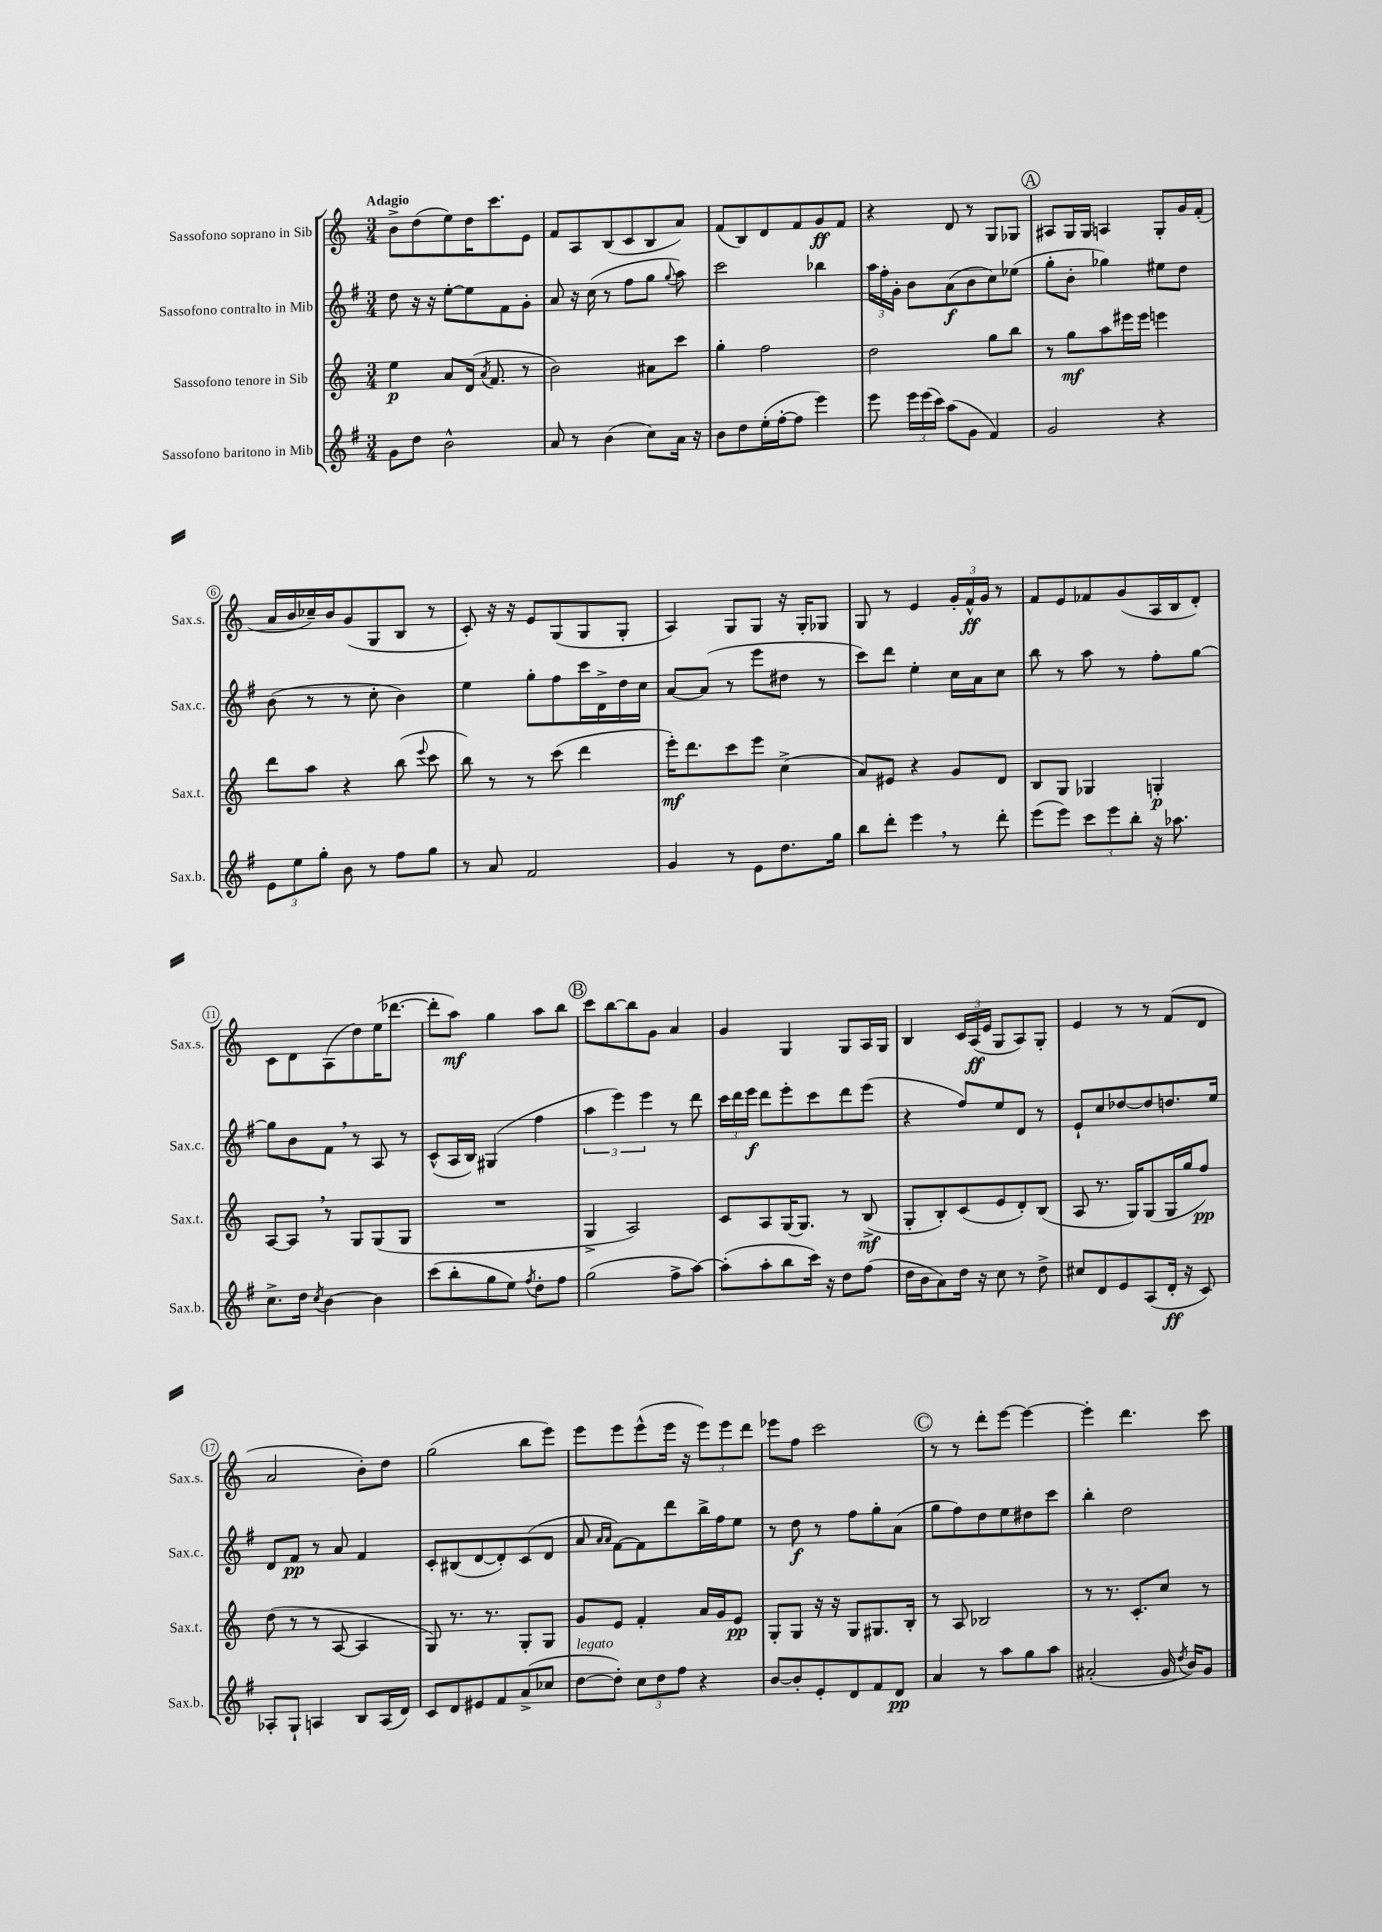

**kern	**kern	**kern	**kern
*staff4	*staff3	*staff2	*staff1
*clefG2	*clefG2	*clefG2	*clefG2
*k[f#]	*k[]	*k[f#]	*k[]
*M3/4	*M3/4	*M3/4	*M3/4
8g\L	4ee\	8dd\	8b^\L
8dd\J	.	16r	(8dd\
.	.	16r	.
2b^^\	8a/L	[8ee'\L	8ee\)
.	(16d/Jk	8ee\]	16dd\K
.	8qa/	.	.
.	8.f/	.	8.ccc\
.	.	8f#\	.
.	8r	8g'\J	8e\J
=	=	=	=
8a/	2b\)	8a/	8f/L
8r	.	16r	8A/
.	.	(16cc\	.
(4b\	.	8r	(8B/
.	.	8ff#\L	8c/
8cc\L)	8a#\L	8gg\J	8B/
.	.	8qqgg/	.
16a\Jk	8ccc\J	8aa\)	8a/J)
16r	.	.	.
=	=	=	=
8b\L	4gg'\	2ccc\	(8f/L
8dd\	.	.	8B/)
(16ee'\L	2ff\	.	8d/
[16ff#'\J	.	.	.
8ff#\]J	.	.	8f/
4eee\)	.	4bb-\	8g/
.	.	.	8f/J
=	=	=	=
8eee\	2dd\	24aa\LL	4r
.	.	24ff#'\	.
.	.	24g'\JJ	.
24eee\LL	.	8b\L	.
(24eee\	.	.	.
24ccc\JJ)	.	.	.
(8aa\L	.	(8a\	8d/
8g\J	.	8b\	8r
4f#/)	8gg\L	8cc\)	8G/L
.	8bb\J	(8ee-\J	8G-/J
=	=	=	=
2g/	8r	8gg'\L	8A#/L
.	8gg\L	8b'\J	16G/L
.	.	.	16G/JJ
.	8aa\	4gg-\)	4A/
.	16eee#\L	.	.
.	16eee#\JJ	.	.
4r	4eee\	8ee#\L	8G'/L
.	.	8dd\J	16g/L
.	.	.	(16f'/JJ
=	=	=	=
12e\L	8ddd\L	(8b\	16a/LL
.	.	.	16b/
12ee\	.	.	.
.	8aa\J	8r	16cc-~/)
12gg'\J	.	.	.
.	.	.	16b/J
8b\	4r	8r	(8g/
8r	.	8cc'\	8G/
8ff#\L	(8bb\	4b\)	8B/J
.	8qqeee/	.	.
8gg\J	8ccc\	.	8r
=	=	=	=
8r	8bb\)	4ee\	8c'/)
8a/	8r	.	16r
.	.	.	16r
2f#/	8r	8gg'\L	8e/L
.	(8ccc\	8ff#\	(8G/
.	4ddd\	16ccc\L	8G/
.	.	16d^\	.
.	.	16dd\	8G'/J
.	.	16cc\JJ	.
=	=	=	=
4g/	16eee'\LK)	[8a/L	4A/)
.	8.ddd\	.	.
.	.	(8a/]J	.
8r	8ccc\	8r	8G/L
8e\L	8eee\J	8eee\L	8G/J
8.dd\	(4cc^\	8dd#\J	16r
.	.	.	16G'/LK
.	.	8r	8G-/J
16gg\Jk	.	.	.
=	=	=	=
8bb\L	8a/L)	8ccc\L)	8G/
8ddd'\J	8e#/J	8ddd\J	8r
4eee\	4r	4ee'\	4e/
8r	8g/L	16cc\LL	24g'/LL
.	.	.	24f^^/
.	.	16a\J	.
.	.	.	24g/JJ
8ddd'\	8d/J	8cc\J	8r
=	=	=	=
(8eee\L	8B/L	8bb\	8f/L
8eee\J)	8G/J	8r	8e/
12ccc\L	4G-/	8aa\	8f-/
12eee\	.	.	.
.	.	8r	(8g/
12bb'\J	.	.	.
16r	4G'/	8ff#'\L	16A/L
8.aa-\	.	.	16B/J
.	.	[8gg\J	8d'/J)
=	=	=	=
8.cc^\L	[8A/L	8gg\]L	8c\L
.	8A/]J	8b\	8d\
16dd\Jk	.	.	.
8qcc/	.	.	.
[4b\	8r	8f#\J	(8A\
.	8G/L	8r	8dd\)
4b\]	(8G/	8A/	(16ee\K
.	.	.	[8.ddd-\J
.	8G/J	8r	.
=	=	=	=
(8ccc\L	2.r	(8c^^/L	8ddd-'\]L
8bb'\	.	16A/L	8aa\J)
.	.	16B/JJ)	.
8gg\	.	(4G#/	4gg\
8ee\J)	.	.	.
8qff#/	.	.	.
8dd'\L	.	4ff#\	8aa\L
8ff#\J	.	.	8bb\J
=	=	=	=
(2gg\	4G^/	6aa\	8ccc\L
.	.	.	[8bb\
.	.	6eee\)	.
.	2A/)	.	8bb\]
.	.	6eee\	.
.	.	.	8g\J
8ff#^\L	.	8r	4a/
[8aa\J)	.	8ddd\	.
=	=	=	=
(8aa'\]L	8c/L	24ccc\LL	4g/
.	.	24ddd\	.
.	.	24eee\JJ	.
8aa'\	8A/	8ddd\L	.
8bb\	[16G/K	8eee'\	4G/
.	8.G/]J	.	.
16ccc\Jk)	.	8ccc\	.
16r	.	.	.
8dd\L	8r	8ddd\	8G/L
(8ff#\J	(8B^/	(8eee\J	16A/L
.	.	.	16G/JJ
=	=	=	=
16dd\LL	8G'/L	4r	4B/
16b\J	.	.	.
8a\)	8B'/)	.	.
16dd\Jk	(8c/	8ff#/L)	24c/LL
.	.	.	(24A/
16r	.	.	.
.	.	.	24e/JJ
8cc\	8e/	8ee/	8G/L
8r	8d'/)	8d/J	8A/)
8dd^\	(8B/J	8r	8G'/J
=	=	=	=
8cc#/L	8A/	8e`/L	4e/
8d/	8.r	8cc/	.
8e/	.	[8dd-/	8r
.	16G/LK)	.	.
(8A/	(8G/	8dd-/]	8r
16d'/Jk	16G/L	8.dd/	(8f/L
16r	16gg/J	.	.
8c/)	8ff/J)	.	8d/J
.	.	16ee/Jk	.
=	=	=	=
8A-'/L	(8dd\	8d/L	2a/
8G`/J	8r	8f#/J	.
4A/	8r	8r	.
.	[8A/	8a/	.
8B/L	4A/]	4f#/	8b'\L)
(16A/L	.	.	8dd\J
16d/JJ)	.	.	.
=	=	=	=
8c/L	8G/)	8c'/L	(2gg\
8d/	8.r	(8B#/	.
8e#/	.	[8d/	.
.	8.r	.	.
8f#/	.	8d'/])	.
(8a^/	8G'/L	(8c/	8bb\L
8cc-/J	8G/J	8d/J	8eee\J)
=	=	=	=
[8dd\L	8g/L	8a/	8eee\L
.	.	16qqa/LL	.
.	.	16qqa/JJ	.
8dd'\]J)	8e/J	[8f#\L)	8eee\
12cc\L	4f'/	8f#\]	(8eee^^\
12dd\	.	.	.
.	.	8ddd\	16eee\Jk
12ff#\J	.	.	.
.	.	.	16r
4r	16a/LL	16bb^\L	12eee\L)
.	16g/J	16ff#\J	.
.	.	.	12eee\
.	8e/J	8ee\J	.
.	.	.	12ddd\J
=	=	=	=
[8b/L	8G'/L	8r	8eee-\L
8b'/]	8G/J	8dd\	8ff\J
8e'/	16r	8r	2ccc\
.	16r	.	.
8d/	8G/L	8ff#\L	.
8f#/	8.G#/	8gg'\	.
8d/J	.	(8a\J	.
.	16B'/Jk	.	.
=	=	=	=
4a/	8r	8gg\L	8r
.	8A/	8ff#\)	8r
8r	2B-/	8dd\	8ddd'\L
8aa\L	.	8ee\	[8eee\J
8gg\	.	8dd#\	4eee\_
8aa\J	.	8ccc\J	.
=	=	=	=
(2a#'/	8r	4bb'\	4eee'\]
.	8.r	.	.
.	.	2dd\	4.ddd\
.	8.c'/L	.	.
16g/	8cc/J	.	.
8qdd/	.	.	.
16b/LK)	.	.	.
8g/J	8r	.	8ccc\
==	==	==	==
*-	*-	*-	*-
